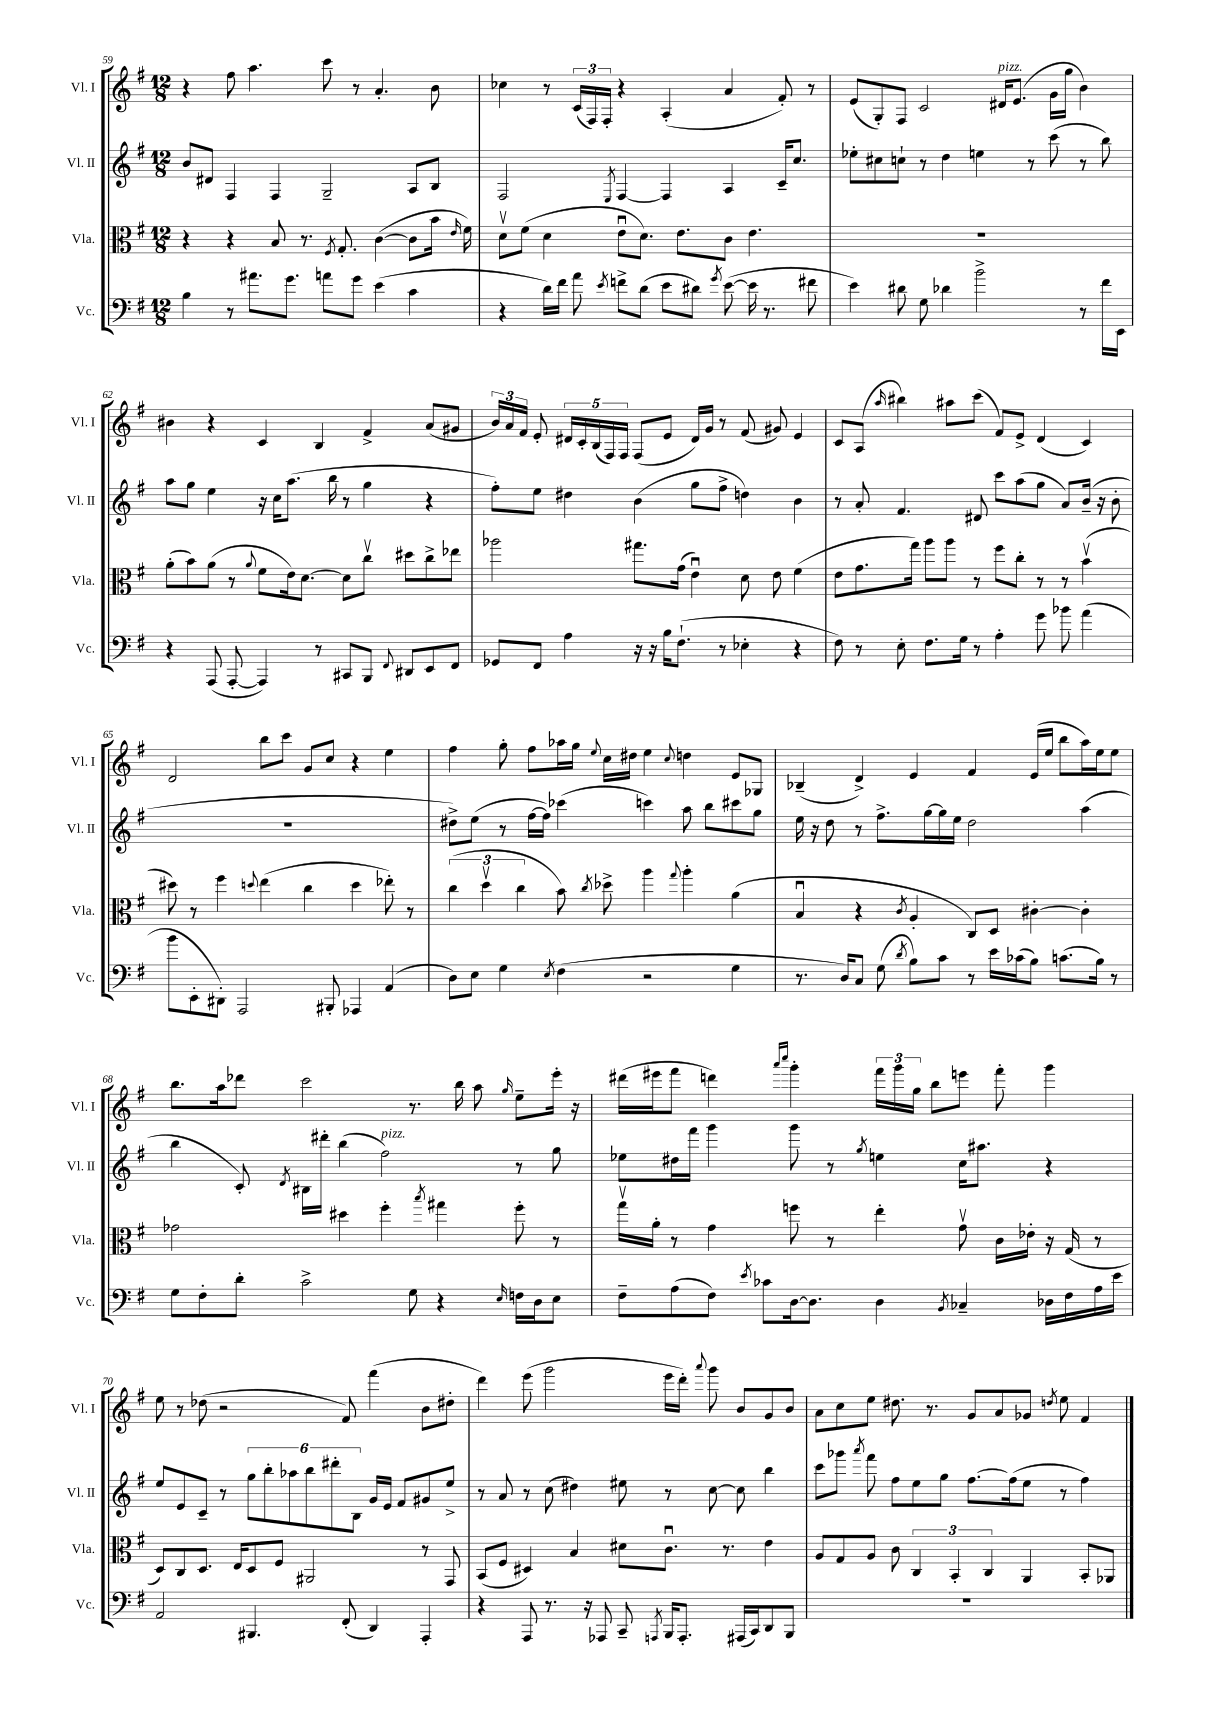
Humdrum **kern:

**kern	**kern	**kern	**kern
*staff4	*staff3	*staff2	*staff1
*clefF4	*clefC3	*clefG2	*clefG2
*k[f#]	*k[f#]	*k[f#]	*k[f#]
*M12/8	*M12/8	*M12/8	*M12/8
4B	4r	8b	4r
.	.	8d#	.
8r	4r	4F#	8ff#
8.a#	.	.	4.aa
.	8B	4F#	.
8.g	.	.	.
.	8.r	.	.
8a	.	2G~	8ccc
.	8qF#	.	.
.	8.G'	.	.
8g	.	.	8r
(4e	([4c	.	4.a'
4c	8c]	8A	.
.	16b	8B	8b
.	16qqe	.	.
.	16f#)	.	.
=	=	=	=
4r	8dv	2F#	4cc-
.	(8f#	.	.
16d)	4d	.	8r
16f#	.	.	.
8a	.	.	(24c
.	.	.	24F#)
.	.	.	24F#'
8qe	.	8qE	.
8f^	8eu	[4F#	4r
(8d	8.d)	.	.
8e	.	4F#]	(4A'
.	8.e	.	.
8d#)	.	.	.
8qg	.	.	.
([8e	8c	4A	4a
16e]	4.e	.	.
8.r	.	.	.
.	.	16c~	8f#')
.	.	8.cc	.
8f#	.	.	8r
=	=	=	=
4e)	1.r	8ee-'	(8e
.	.	8cc#	8G')
8d#	.	8cc`	8F#
8G	.	8r	2c
4d-	.	4dd	.
2b^	.	4ee	.
.	.	.	16d#
.	.	.	(8.e
.	.	8r	.
.	.	(8ccc	16g
.	.	.	16gg
8r	.	8r	4b)
16f#	.	8bb)	.
16EE	.	.	.
=	=	=	=
4r	(8a'	8aa	4b#
.	8b)	8gg	.
(8AAA	(8a	4ee	4r
[8AAA'	8r	.	.
.	8qqa	.	.
4AAA])	8f#	16r	4c
.	.	16cc	.
.	16e)	(8.aa	.
.	[8.d	.	.
8r	.	.	4B
.	.	16bb	.
8CC#	8d]	8r	.
8BBB	8ccv	4gg	4f#^
8qqFF#	.	.	.
8DD#	8dd#	.	.
8EE	8cc^	4r	(8a
8FF#	8ee-	.	8g#
=	=	=	=
8GG-	2aa-	8ff#')	24b)
.	.	.	24a
.	.	.	24f#
8FF#	.	8ee	8e'
4A	.	4dd#	20d#
.	.	.	20c'
.	.	.	(20B
.	.	.	20F#)
.	.	.	20F#
16r	8.gg#	(4b	(8F#
16r	.	.	.
16B	.	.	8e
(8.F#`	(16g	.	.
.	4eu)	8gg	16d#)
.	.	.	16g
8r	.	8ff#^	8r
4E-'	8d	4dd)	(8f#
.	8e	.	8g#)
4r	(4f#	4b	4e
=	=	=	=
8F#)	8e	8r	8c
8r	8.g	8a'	(8A
.	.	.	16qqaa
8E'	.	4.f#	4bb#)
.	16gg)	.	.
8.F#	8aa	.	.
.	8aa	.	8aa#
16G	.	.	.
8r	8r	8d#	(8ccc
4A'	8ff#	8ccc	8f#)
.	8cc'	(8aa	8e^
8g	8r	8gg	(4d
8b-	8r	8a)	.
(4a	(4bv	(16b~	4c)
.	.	16r	.
.	.	8b'	.
=	=	=	=
8b	8dd#)	1.r	2d
8EE'	8r	.	.
8DD#')	4ff#	.	.
2AAA	.	.	.
.	8qqdd	.	.
.	(4ee	.	8bb
.	.	.	8ccc
.	4cc	.	8g
8BBB#'	.	.	8cc
4AAA-	4dd	.	4r
(4AA	8ee-')	.	4ee
.	8r	.	.
=	=	=	=
8D)	(6cc	8dd#^)	4ff#
8E	.	(8ee	.
.	6ddv	.	.
4G	.	8r	8gg'
.	6cc	.	.
.	.	[16ff#	8ff#
.	.	16ff#])	.
8qE	.	.	.
(4F#	8b)	(4ccc-	16aa-
.	.	.	16gg
.	8qcc	.	8qqee
.	8dd-^	.	16cc
.	.	.	16dd#
2r	4aa	4ccc)	4ee
.	8qqgg	.	8qqcc
.	4aa'	8aa	4dd
.	.	8bb	.
4G	(4a	8ccc#	8e
.	.	8gg	8G-
=	=	=	=
8.r	4Bu	16ee	(4B-~
.	.	16r	.
.	.	8dd	.
16D)	.	.	.
8C	4r	8r	4d^)
(8G	.	8.ff#^	.
8qd	8qc	.	.
8B)	4A'	.	4e
.	.	[16gg	.
8c	.	16gg]	.
.	.	16ee	.
8r	8C)	2dd	4f#
16e	8D	.	.
(16c-	.	.	.
8B)	[4c#'	.	(16e
.	.	.	16ee
(8.c	.	.	8bb
.	4c#']	(4aa	16aa)
16B)	.	.	16ee
8r	.	.	8ee
=	=	=	=
8G	2g-	4bb	8.bb
8F#'	.	.	.
.	.	.	16aa
8d'	.	8c')	8ddd-
.	.	8qd	.
2c^	.	16B#	2ccc
.	.	16ddd#'	.
.	4dd#	(4bb	.
.	4ff#'	2ff#)	.
8G	.	.	8.r
.	8qbb	.	.
4r	4gg#	.	.
.	.	.	16bb
.	.	.	8aa
16qqE	.	.	16qqgg
16F	8ff#'	8r	8ee~
16D	.	.	.
8E	8r	8gg	16eee'
.	.	.	16r
=	=	=	=
8F#~	16ggv	8ee-	(16ddd#
.	16a'	.	16eee#
(8A	8r	16dd#	8fff#
.	.	16fff#	.
8F#)	4g	4ggg	4ddd)
8qe	.	.	.
8c-	.	.	.
.	.	.	16qqaaa
.	.	.	16qqcccc
[16D	8ff	8ggg	4ggg'
8.D]	.	.	.
.	8r	8r	.
.	.	8qgg	.
4D	4ee'	4ee	24fff#
.	.	.	24ggg
.	.	.	24gg
.	.	.	8bb
8qBB	.	.	.
4C-~	8gv	16cc	8eee
.	.	8.aa#	.
.	16c	.	8fff#'
.	16e-'	.	.
16D-	16r	4r	4ggg
16F#	(16G	.	.
16A	8r	.	.
16e	.	.	.
=	=	=	=
2AA	8D)	8ee	8ee
.	8C	8e	8r
.	8.D	8c~	(8dd-
.	.	8r	2r
.	16E	.	.
4.BBB#	8D	12gg	.
.	.	12bb'	.
.	8F#	.	.
.	.	12aa-	.
.	2AA#	12bb	.
.	.	12ddd#'	.
(8FF#'	.	.	8f#)
.	.	12B	.
4DD)	.	16g	(4fff#
.	.	16e	.
.	.	8f#	.
4AAA'	8r	8g#	8b
.	8GG	8ee^	8dd#'
=	=	=	=
4r	(8BB	8r	4ddd)
.	8F#	8a	.
8AAA	4D#)	8r	(8eee
8.r	.	(8cc	2ggg
.	4B	4dd#)	.
16r	.	.	.
8AAA-	.	.	.
8CC~	8d#	8ee#	.
8qAAA	.	.	.
16BBB	8.cu	8r	16eee
8.AAA'	.	.	16ddd')
.	.	.	8qqaaa
.	.	[8cc	8ggg
.	8.r	.	.
(16AAA#	.	8cc]	8b
16CC)	.	.	.
8DD	4e	4bb	8g
8BBB	.	.	8b
=	=	=	=
1.r	8A	8ccc	8a
.	8G	8ggg-	8cc
.	.	8qaaa	.
.	8A	8fff#	8ee
.	8c	8ff#	8.dd#
.	6C	8ee	.
.	.	.	8.r
.	.	8gg	.
.	6BB'	.	.
.	.	[8.ff#	8g
.	6C	.	.
.	.	.	8a
.	.	(16ff#]	.
.	4AA	8ee	8g-
.	.	.	8qdd
.	.	8r	8ee
.	8BB'	4ff#)	4f#
.	8AA-	.	.
==	==	==	==
*-	*-	*-	*-
